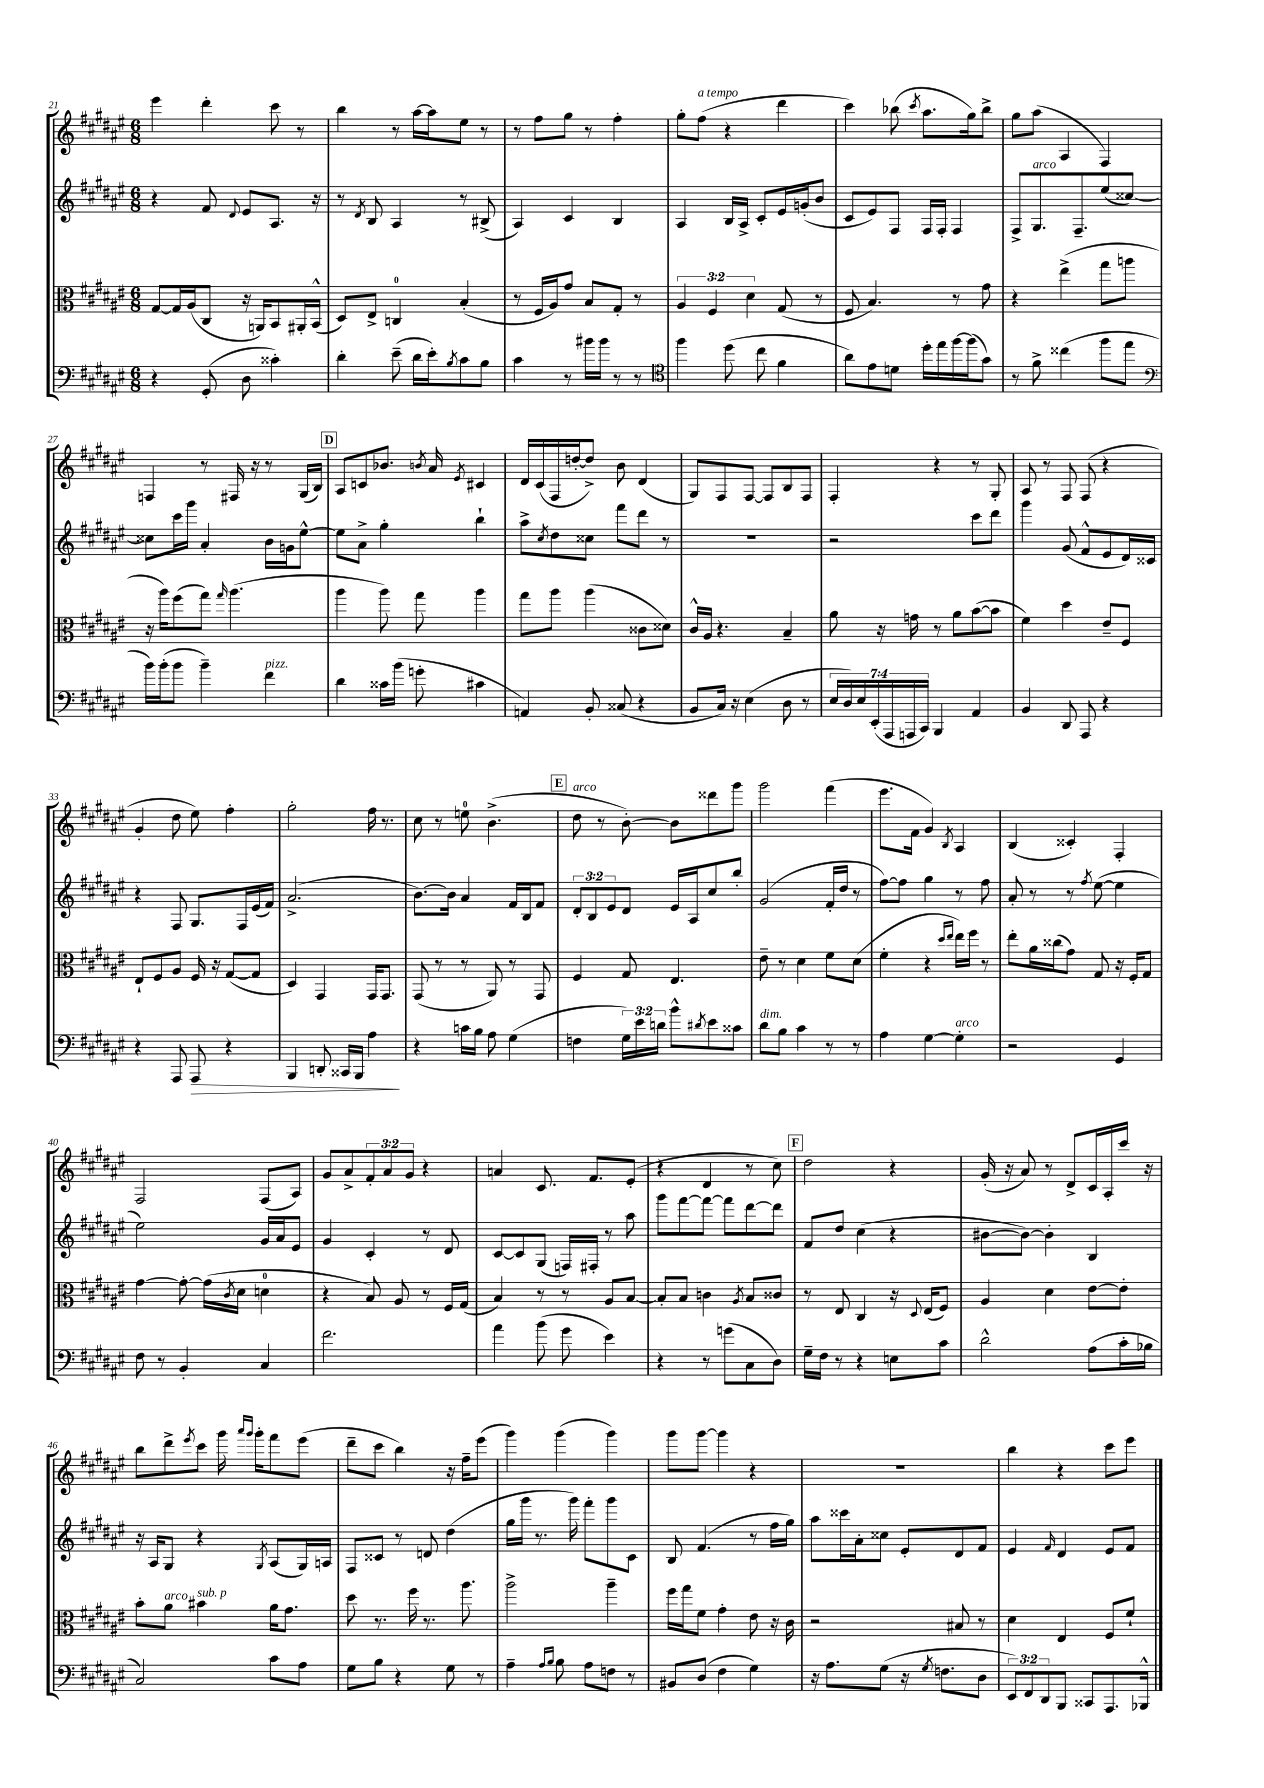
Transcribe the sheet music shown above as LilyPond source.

<<
\new StaffGroup <<
\new Staff = "s0" {
    \clef treble \key fis \major \numericTimeSignature \time 6/8 \override Staff.TupletNumber.text = #tuplet-number::calc-fraction-text
    eis'''4 dis'''4-. cis'''8 r8 |
    b''4 r8 ais''16~ ais''16 eis''8 r8 |
    r8 fis''8 gis''8 r8 fis''4-. |
    gis''8-. fis''8^\markup { \italic "a tempo" }( r4 dis'''4 |
    cis'''4) bes''8( \acciaccatura { cis'''8 } ais''8. gis''16) bes''8-> |
    gis''8 ais''8( ais4 fis4) |
    f4 r8 fis16 r16 r8 gis16( b16) |
    \mark \markup { \box "D" } ais8 c'8 bes'8. \acciaccatura { b'8 } ais'16 \acciaccatura { eis'8 } cis'4 |
    dis'16 cis'16( fis16 d''16~-. d''8->) b'8 dis'4( |
    gis8) fis8 fis8~ fis8 b8 fis8 |
    fis4-. r4 r8 gis8-. |
    ais8 r8 fis8 fis8( r4 |
    gis'4-. dis''8 eis''8) fis''4-. |
    gis''2-. fis''16 r8. |
    cis''8 r8 e''8-0 b'4.->( |
    \mark \markup { \box "E" } dis''8^\markup { \italic "arco" } r8 b'8~-.) b'8 disis'''8 gis'''8 |
    gis'''2 fis'''4( |
    eis'''8. fis'16 gis'4) \acciaccatura { b8 } ais4 |
    b4( cisis'4-.) fis4-. |
    fis2 fis8( ais8) |
    gis'8 ais'8-> \tuplet 3/2 { fis'8-. ais'8 gis'8 } r4 |
    a'4 cis'8. fis'8. eis'8-.( |
    r4 dis'4 r8 cis''8) |
    \mark \markup { \box "F" } dis''2 r4 |
    gis'16-.( r16 ais'8) r8 dis'8-> cis'16 ais16-. cis'''16 r16 |
    b''8 dis'''8-> \acciaccatura { eis'''8 } cis'''8 gis'''16 \grace { ais'''16 gis'''16 } gis'''16-. fis'''8 eis'''8( |
    dis'''8-- cis'''8 b''4) r16 fis''16-- eis'''8( |
    gis'''4) gis'''4( gis'''4) |
    gis'''8 gis'''8~ gis'''4 r4 |
    R2. |
    b''4 r4 cis'''8 eis'''8 \bar "|." |
}
\new Staff = "s1" {
    \clef treble \key fis \major \numericTimeSignature \time 6/8 \override Staff.TupletNumber.text = #tuplet-number::calc-fraction-text
    r4 fis'8 \appoggiatura { dis'8 } eis'8 ais8. r16 |
    r8 \acciaccatura { dis'8 } b8 ais4 r8 bis8->( |
    ais4) cis'4 b4 |
    ais4 b16 ais16-> cis'8-. eis'16 g'16-.( b'8 |
    cis'8 eis'8) fis8 fis16 fis16-. fis4 |
    fis8-> gis8.^\markup { \italic "arco" } fis8.-- eis''8( cisis''8~) |
    cisis''8 cis'''16 gis'''16 ais'4-. b'16 g'16 eis''8~-^ |
    \mark \markup { \box "D" } eis''8 ais'8-> gis''4-. b''4-! |
    ais''8-> \acciaccatura { cis''8 } dis''8 cisis''8 fis'''8 dis'''8 r8 |
    R2. |
    r2 cis'''8 dis'''8 |
    gis'''4 gis'8( fis'8-^ eis'8 dis'16) cisis'16 |
    r4 fis8 gis8. fis16 eis'16( fis'16) |
    ais'2.->( |
    b'8.~) b'16 ais'4 fis'16 b16 fis'8 |
    \mark \markup { \box "E" } \tuplet 3/2 { dis'8-. b8 eis'8 } dis'8 eis'16 ais16 cis''8 b''8-. |
    gis'2( fis'16-. dis''16 r8 |
    fis''8~) fis''8 gis''4 r8 fis''8 |
    ais'8-. r8 r8 \acciaccatura { fis''8 } eis''8~( eis''4 |
    eis''2) gis'16 ais'16 eis'8 |
    gis'4 cis'4-. r8 dis'8 |
    cis'8~ cis'8 gis8( f16) fis16-. r8 ais''8 |
    gis'''8 fis'''8~ fis'''8~ fis'''8 dis'''8~ dis'''8 |
    \mark \markup { \box "F" } fis'8 dis''8 cis''4( r4 |
    bis'8~ bis'8~) bis'4-. b4 |
    r16 ais16 gis8 r4 \acciaccatura { gis8 } ais8( gis16) a16 |
    fis8 cisis'8 r8 d'8 dis''4( |
    gis''16 gis'''16 r8. gis'''16) fis'''8-. gis'''8 cis'8 |
    b8 fis'4.( r8 fis''16 gis''16) |
    ais''8 cisis'''16 ais'16-. cisis''8 eis'8-. dis'8 fis'8 |
    eis'4 \grace { fis'16 } dis'4 eis'8 fis'8 \bar "|." |
}
\new Staff = "s2" {
    \clef alto \key fis \major \numericTimeSignature \time 6/8 \override Staff.TupletNumber.text = #tuplet-number::calc-fraction-text
    gis8~ gis16 ais16( cis8 r16 a,16) b,8 ais,16-. b,16-^( |
    dis8) eis8-> c4-0 b4-.( |
    r8 fis16 ais16) gis'8 b8 gis8-. r8 |
    \tuplet 3/2 { ais4 fis4 dis'4 } gis8( r8 |
    fis8 b4.) r8 gis'8 |
    r4 eis''4->( gis''8 a''8 |
    r16 ais''16) fis''8( gis''8) \grace { gis''16 } ais''4.( |
    \mark \markup { \box "D" } ais''4 ais''8) gis''8 ais''4 |
    gis''8 ais''8 ais''4( cisis'8 disis'8) |
    cis'16-^ ais16 r4. b4-- |
    ais'8 r16 g'16 r8 ais'8 b'8~( b'8 |
    fis'4) dis''4 eis'8-- fis8 |
    eis8-! fis8 ais8 fis16 r16 gis8~( gis8 |
    dis4) gis,4 gis,16 gis,8. |
    gis,8( r8 r8 ais,8) r8 gis,8 |
    \mark \markup { \box "E" } fis4 gis8 eis4. |
    eis'8-- r8 dis'4 fis'8 dis'8( |
    fis'4-. r4 \grace { dis''16 eis''16 } eis''16) fis''16 r8 |
    eis''8-. ais'16 cisis''16( gis'8) gis8 r16 fis16-. gis8 |
    gis'4~ gis'8~-. gis'16( \acciaccatura { cis'8 } dis'16 d'4-0 |
    r4 b8) ais8 r8 fis16 gis16( |
    b4) r8 r8 ais8 b8~ |
    b8-. b8 c'4 \acciaccatura { ais8 } b8 cisis'8 |
    \mark \markup { \box "F" } r8 eis8 cis4 r16 \appoggiatura { dis8 } eis16( fis8) |
    ais4 dis'4 eis'8~ eis'8-. |
    b'8-. ais'8^\markup { \italic "arco" } bis'4^\markup { \italic "sub. p" } ais'16 gis'8. |
    dis''8 r8. fis''16 r8. ais''8. |
    ais''2-> ais''4-- |
    fis''16 gis''16 fis'8 gis'4-. eis'8 r16 cis'16 |
    r2 bis8 r8 |
    dis'4 eis4 fis8 fis'8-! \bar "|." |
}
\new Staff = "s3" {
    \clef bass \key fis \major \numericTimeSignature \time 6/8 \override Staff.TupletNumber.text = #tuplet-number::calc-fraction-text
    r4 gis,8-.( dis8 cisis'4-.) |
    dis'4-. eis'8--( dis'16 eis'16-.) \acciaccatura { b8 } cis'8 b8 |
    cis'4 r8 bis'16 bis'16 r8 r8 |
    \clef tenor fis''4 dis''8( cis''8 fis'4 |
    ais'8) eis'8 d'8 dis''16-. eis''16 fis''16~ fis''16( gis'8) |
    r8 fis'8-> cisis''4( fis''8 eis''8 |
    \clef bass b'16) b'16-.( b'8 b'4--) fis'4^\markup { \italic "pizz." } |
    \mark \markup { \box "D" } dis'4 cisis'16 b'16( g'8-. cis'4 |
    a,4) b,8-. cisis8( r4 |
    b,8 cis16) r16 eis4( dis8 r8 |
    \tuplet 7/4 { eis16 dis16) eis16 eis,16-.( ais,,16 a,,16 cis,16) } b,,4 ais,4 |
    b,4 dis,8 ais,,8 r4 |
    r4 ais,,8 ais,,8\> r4 |
    b,,4 d,8-. cisis,16 b,,16 ais4\! |
    r4 c'16 b16 ais8 gis4( |
    \mark \markup { \box "E" } f4 \tuplet 3/2 { gis16) eis'16 d'16 } b'8-^ \acciaccatura { dis'8 } eis'8 cisis'8 |
    dis'8^\markup { \italic "dim." } b8 cis'4 r8 r8 |
    ais4 gis4~ gis4-.^\markup { \italic "arco" } |
    r2 gis,4 |
    fis8 r8 b,4-. cis4 |
    fis'2. |
    ais'4 b'8( gis'8 eis'4) |
    r4 r8 g'8( cis8 dis8) |
    \mark \markup { \box "F" } gis16-- fis16 r8 r4 e8 cis'8 |
    dis'2-^ ais8( cis'16-. bes16 |
    cis2) cis'8 ais8 |
    gis8 b8 r4 gis8 r8 |
    ais4-- \grace { ais16 b16 } b8 ais8 f8 r8 |
    bis,8 dis8( fis4 gis4) |
    r16 ais8. gis8( r16 \acciaccatura { gis8 } f8. dis8 |
    \tuplet 3/2 { eis,8) fis,8 dis,8 } b,,8 cisis,8 ais,,8. bes,,16-^ \bar "|." |
}
>>
>>
\layout { \context { \Score currentBarNumber = #21 } }
